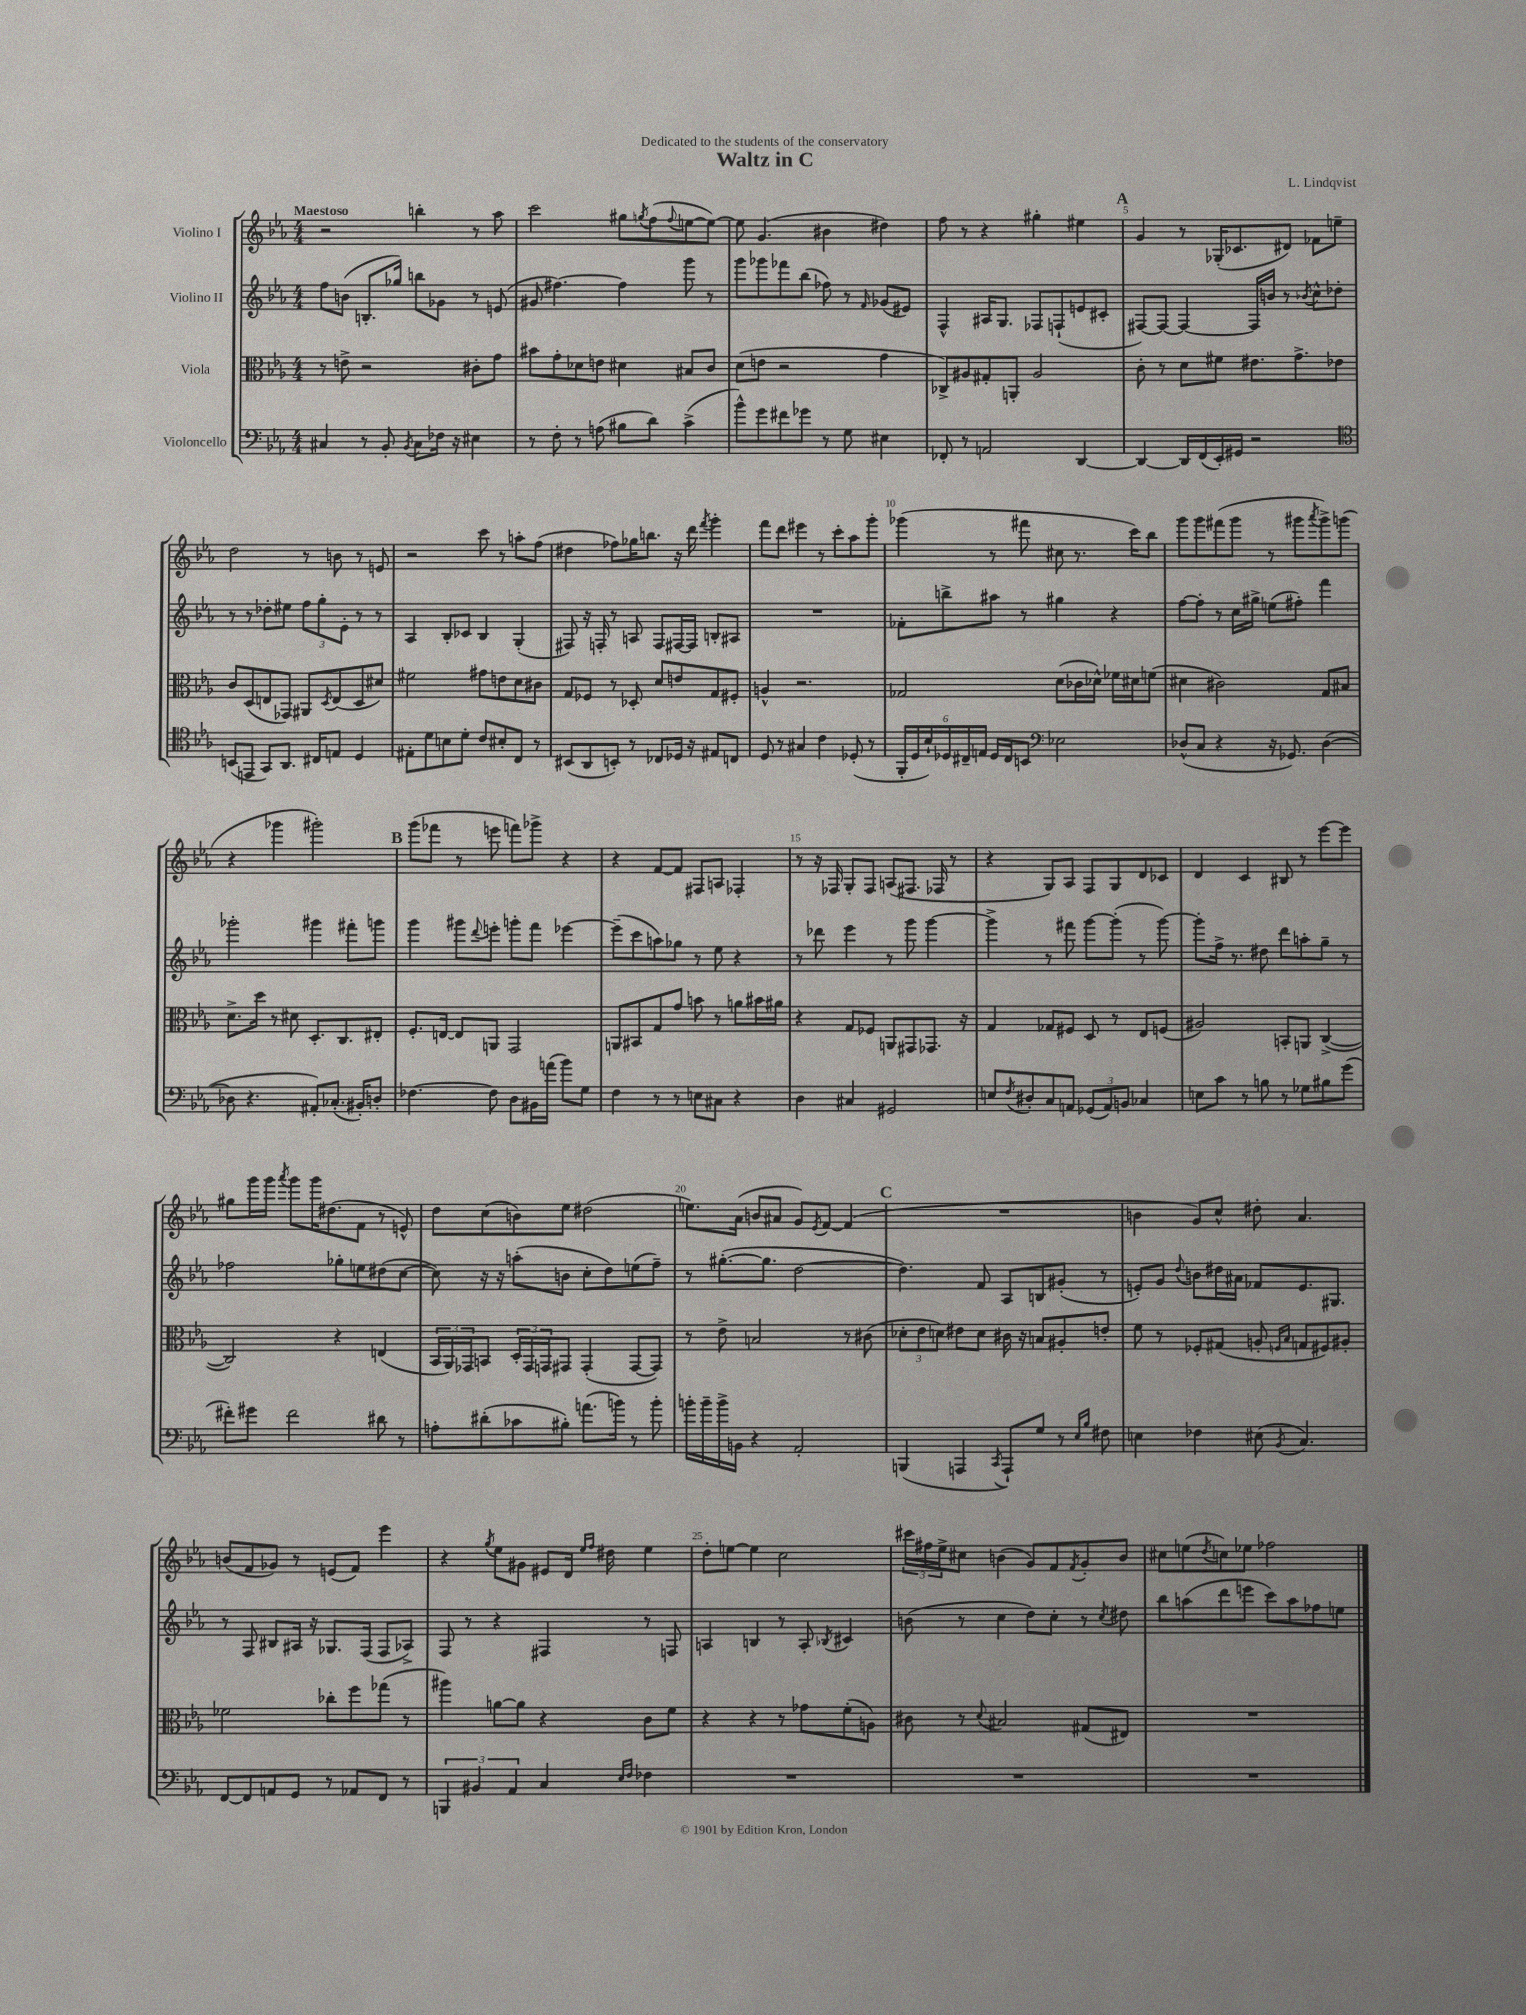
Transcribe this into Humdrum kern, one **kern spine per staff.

**kern	**kern	**kern	**kern
*staff4	*staff3	*staff2	*staff1
*clefF4	*clefC3	*clefG2	*clefG2
*k[b-e-a-]	*k[b-e-a-]	*k[b-e-a-]	*k[b-e-a-]
*M4/4	*M4/4	*M4/4	*M4/4
4C#	8r	8ff	2r
.	8e^	(8b	.
8r	2r	8.B'	.
8BB-'	.	.	.
.	.	16gg-)	.
8qBB-	.	.	.
8C#	.	8bb	4bb'
16F-	.	8g-	.
16r	.	.	.
4E#	8c#'	8r	8r
.	8g	(8e	8aa-
=	=	=	=
8r	8b#	8g#	2ccc
8F'	8g'	[4.ff#)	.
8r	8d-	.	.
(8A	8e	.	.
8B#	4d#	4ff#]	8gg#
.	.	.	8qgg
8d)	.	.	(8ff
.	.	.	8qqff
(4c^	8B#	8ggg	[8ee
.	8c	8r	8ee_)
=	=	=	=
8b-^^)	(8d	8ggg	8ee]
8g	8e	8ggg-	(4.g
8f#	2r	8fff-	.
8g-	.	(8bb-	.
8r	.	8ff-)	4b#
8G	.	8r	.
.	.	16qqf	.
4E#	4g	(8g-	4dd#)
.	.	8e#)	.
=	=	=	=
8FF-'	8C-^)	4F^^	8ff
8r	8A#	.	8r
2AA	8G#'	16A#	4r
.	.	8.G	.
.	8AA'	.	.
.	2A#	8F-	4gg#'
.	.	(8F`	.
[4DD	.	8e	4ee#
.	.	8c#'	.
=	=	=	=
4DD_	8c'	[8F#)	4g
.	8r	8F#_	.
16DD]	8d	4F#_	8r
(16FF	.	.	.
16EE-')	8f#	.	(16G-'
16GG#	.	.	8.c-
2r	8.e#	16F#]	.
.	.	16b	.
.	.	8r	8d#)
.	8.g^	.	.
.	.	8qb-	.
.	.	8cc^^	8f-
.	8e-	8dd-'	8ee~
=	=	=	=
*clefC4	*	*	*
(8BB	8c	8r	2dd
8EE	(8D	8r	.
8GG)	8E	8dd-'	.
8.AA-	8GG-)	8ee#	.
.	8AA#	12ff	8r
16C#	.	.	.
.	.	12gg'	.
.	8qD	.	.
8E	(8E	.	8b
.	.	12e-'	.
4D	8D	8r	8r
.	8d#)	8r	8e
=	=	=	=
8E#'	2f#	4A-	2r
8d	.	.	.
8B	.	8B-'	.
8d'	.	8c-	.
8c	8g#	4B-	8ccc
8B#'	8e	.	8r
8C	8d	(4G'	8aa'
8r	8c#	.	(8ff
=	=	=	=
(8BB#	8G	8F#)	4dd#
8AA-	8F-	16r	.
.	.	16F'	.
8BB')	8r	8r	8ff-)
8r	8D-'	8A	16gg-
.	.	.	8.bb
8C-	8d	8F	.
16D-	8e	[16F#	16r
16r	.	16F#]	16ddd
.	.	.	8qfff
8E#	8G	8B'	4ggg'
8C	8F#'	8A#	.
=	=	=	=
8D	4A^^	1r	8fff
8r	.	.	8ddd
4G#	2.r	.	4eee#
4c	.	.	8r
.	.	.	8ccc'
(8D-'	.	.	8aa-
8r	.	.	8ggg'
=	=	=	=
24FF'	2G-	8f-'	(4ggg-
24D	.	.	.
24B-`)	.	.	.
24D-	.	8bb^	.
24C#~	.	.	.
24E	.	.	.
16D-	.	8aa#	8r
16C#	.	.	.
8BB	.	8r	8fff#
*clefF4	*	*	*
2E-	(8d	4gg#	8cc#
.	16c-	.	8.r
.	16d-^^)	.	.
.	16f-	4r	.
.	16d#	.	16ccc)
.	(8f	.	8bb-
=	=	=	=
(8D-^^	4d#	[8ff	8ggg
8C	.	8ff']	8ggg
4r	2c#)	8r	(8fff#
.	.	16cc	8ggg
.	.	16gg#^	.
16r	.	(8ee	8r
8.GG-)	.	.	.
.	.	8ff#')	8ggg#
.	.	.	8qaaa-
([4D-	8G	4fff	8ggg#^)
.	8B#	.	(8ggg
=	=	=	=
8D-]	8.d^	2ggg-'	4r
4.r	.	.	.
.	16dd	.	.
.	8r	.	4ggg-
.	8d#	.	.
8AA#')	8.D'	4ggg#	2ggg#')
(8.C-'	.	.	.
.	8.C	.	.
.	.	8fff#'	.
16BB#')	.	.	.
8D'	8E#'	8ggg	.
=	=	=	=
[4.F-	8.F'	4ggg	(8ggg
.	.	.	8fff-
.	[16E	.	.
.	8E]	8ggg#	8r
.	.	8qqddd	.
8F-]	8AA	8eee'	8eee
8D	2GG	8ggg'	8fff)
16BB#	.	8fff	8ggg-^
(16a	.	.	.
8b-)	.	[4eee-	4r
8G	.	.	.
=	=	=	=
4F	8AA	(8eee-~]	4r
.	8BB#	8ccc	.
8r	8G	8aa)	[8f
8r	8g	8gg-	8f]
8E	8b	8r	8F#
8C#	8r	8ee-	8A
4r	8a	4r	4F-'
.	16b#	.	.
.	16a#	.	.
=	=	=	=
4D	4r	8r	8r
.	.	8ddd-	16r
.	.	.	16F-
4C#	8G	4eee-	8G'
.	8F-	.	8F-
2GG#	8AA	8r	(8A
.	8GG#	8ggg	8.F#
.	8.GG-	[4ggg	.
.	.	.	16F-
.	.	.	8r
.	16r	.	.
=	=	=	=
8E	4G	4ggg^]	4r
8qF	.	.	.
8D#'	.	.	.
8C	8G-	8r	8G)
8AA	8F#	8fff#	8A-
(12GG-	8D	[8ggg	8F
12AA)	.	.	.
.	8r	(8ggg']	8G
12BB	.	.	.
4C-	8E-	8r	8d
.	(8F	[8ggg)	8c-
=	=	=	=
8E	2A#)	8ggg']	4d
8c	.	16ff^	.
.	.	8.r	.
8r	.	.	4c
8B	.	8dd#	.
8r	8BB'	8ddd	8B#
8G-	8AA	8aa'	8r
8B#	([4C^	8gg~	[8eee-
(8g	.	8r	8eee-]
=	=	=	=
8f#')	2C])	2ff-	8gg#
8g#	.	.	16ggg
.	.	.	16ggg
.	.	.	8qaaa-
2f#	.	.	8ggg
.	.	.	16ggg
.	.	.	(8.dd#
.	4r	8gg-'	.
.	.	8ee	8f
8d#	(4E	(8dd#	8r
8r	.	[8cc	8e^^)
=	=	=	=
8A'	24BB-	8cc])	8dd
.	24AA-)	.	.
.	24GG-	.	.
(8d#'	8BB	16r	(8cc
.	.	16r	.
8c-	24D'	(8aa'	8b)
.	24GG-	.	.
.	24GG	.	.
8B#')	8GG#	8b	8ee-
(8.a	(4GG#'	8cc'	(2dd#
.	.	8dd)	.
16b)	.	.	.
8r	[8GG#	(8ee	.
8b'	8GG#])	8ff~)	.
=	=	=	=
16b'	8r	8r	8.ee)
16b~	.	.	.
16b^	8e-^	([8.gg#'	.
16BB	.	.	(16a-
4r	2B	.	8b
.	.	8.gg#]	.
.	.	.	8a#
2AA-'	.	[2dd	8g)
.	.	.	8qe-
.	.	.	[8f
.	8r	.	(4f]
.	(8c#	.	.
=	=	=	=
(4BBB	12d-'	4.dd])	1r
.	12e-	.	.
.	12d)	.	.
4AAA	8e#	.	.
.	8d	8f	.
8qCC	.	.	.
8AAA`)	16c#	8A-	.
.	16r	.	.
8G	8B	8B	.
8r	8A#'	(8g#'	.
16qqE-	.	.	.
16qqB-	.	.	.
8F#	8e'	8r	.
=	=	=	=
4E	8f	8e')	4b
.	8r	8g	.
.	.	8qqdd	.
4F-	8F-'	8b	8g)
.	(8G#	16dd#	8cc^^
.	.	16a#	.
(8E#	8A'	8f-	8dd#'
.	16qqF	.	.
8qBB-	16qqB-	.	.
4.C)	8G	8.e	4.a-
.	8F#)	.	.
.	.	8.G#	.
.	8A#'	.	.
=	=	=	=
[8FF	2f-	8r	(8b
8FF]	.	8F	8f
8AA	.	8B#	8g-)
8GG	.	16A#	8r
.	.	16r	.
8r	8cc-'	8.G-	(8e
8AA-	8ff	.	8f)
.	.	(16F	.
8FF	(8gg-	8F	4eee-
8r	8r	8A-^)	.
=	=	=	=
6BBB	4aa#)	8F	4r
.	.	8r	.
6BB#	.	.	.
.	.	.	8qgg
.	[8a	4r	8ee-
6AA-	.	.	.
.	8a]	.	8g#
4C	4r	4F#	8e#
.	.	.	16d
.	.	.	16qqee-
.	.	.	16qqff
.	.	.	16dd#
16qqE-	.	.	.
16qqF	.	.	.
4F-	8c	8r	4ee-
.	8f	8F	.
=	=	=	=
1r	4r	4A	8dd'
.	.	.	[8ee
.	4r	4B	4ee]
.	8r	8r	2cc
.	8g-	8A'	.
.	.	8qB-	.
.	(8f'	4c#	.
.	8A)	.	.
=	=	=	=
1r	8c#	(8b	24ccc#
.	.	.	24ff#
.	.	.	24ee-^
.	8r	8r	8cc#
.	8qqd	.	.
.	2B#	4cc	(4b
.	.	8dd)	8g)
.	.	8cc'	8f
.	.	.	8qf
.	(8G#	8r	8g'
.	.	8qcc	.
.	8E#)	8dd#	8b
=	=	=	=
1r	1r	8bb-	8cc#
.	.	(8aa	(8ee
.	.	.	8qdd
.	.	8ddd	8cc)
.	.	8eee	8ee-
.	.	8ccc)	2ff-
.	.	8aa	.
.	.	8ff-	.
.	.	8ee	.
==	==	==	==
*-	*-	*-	*-
